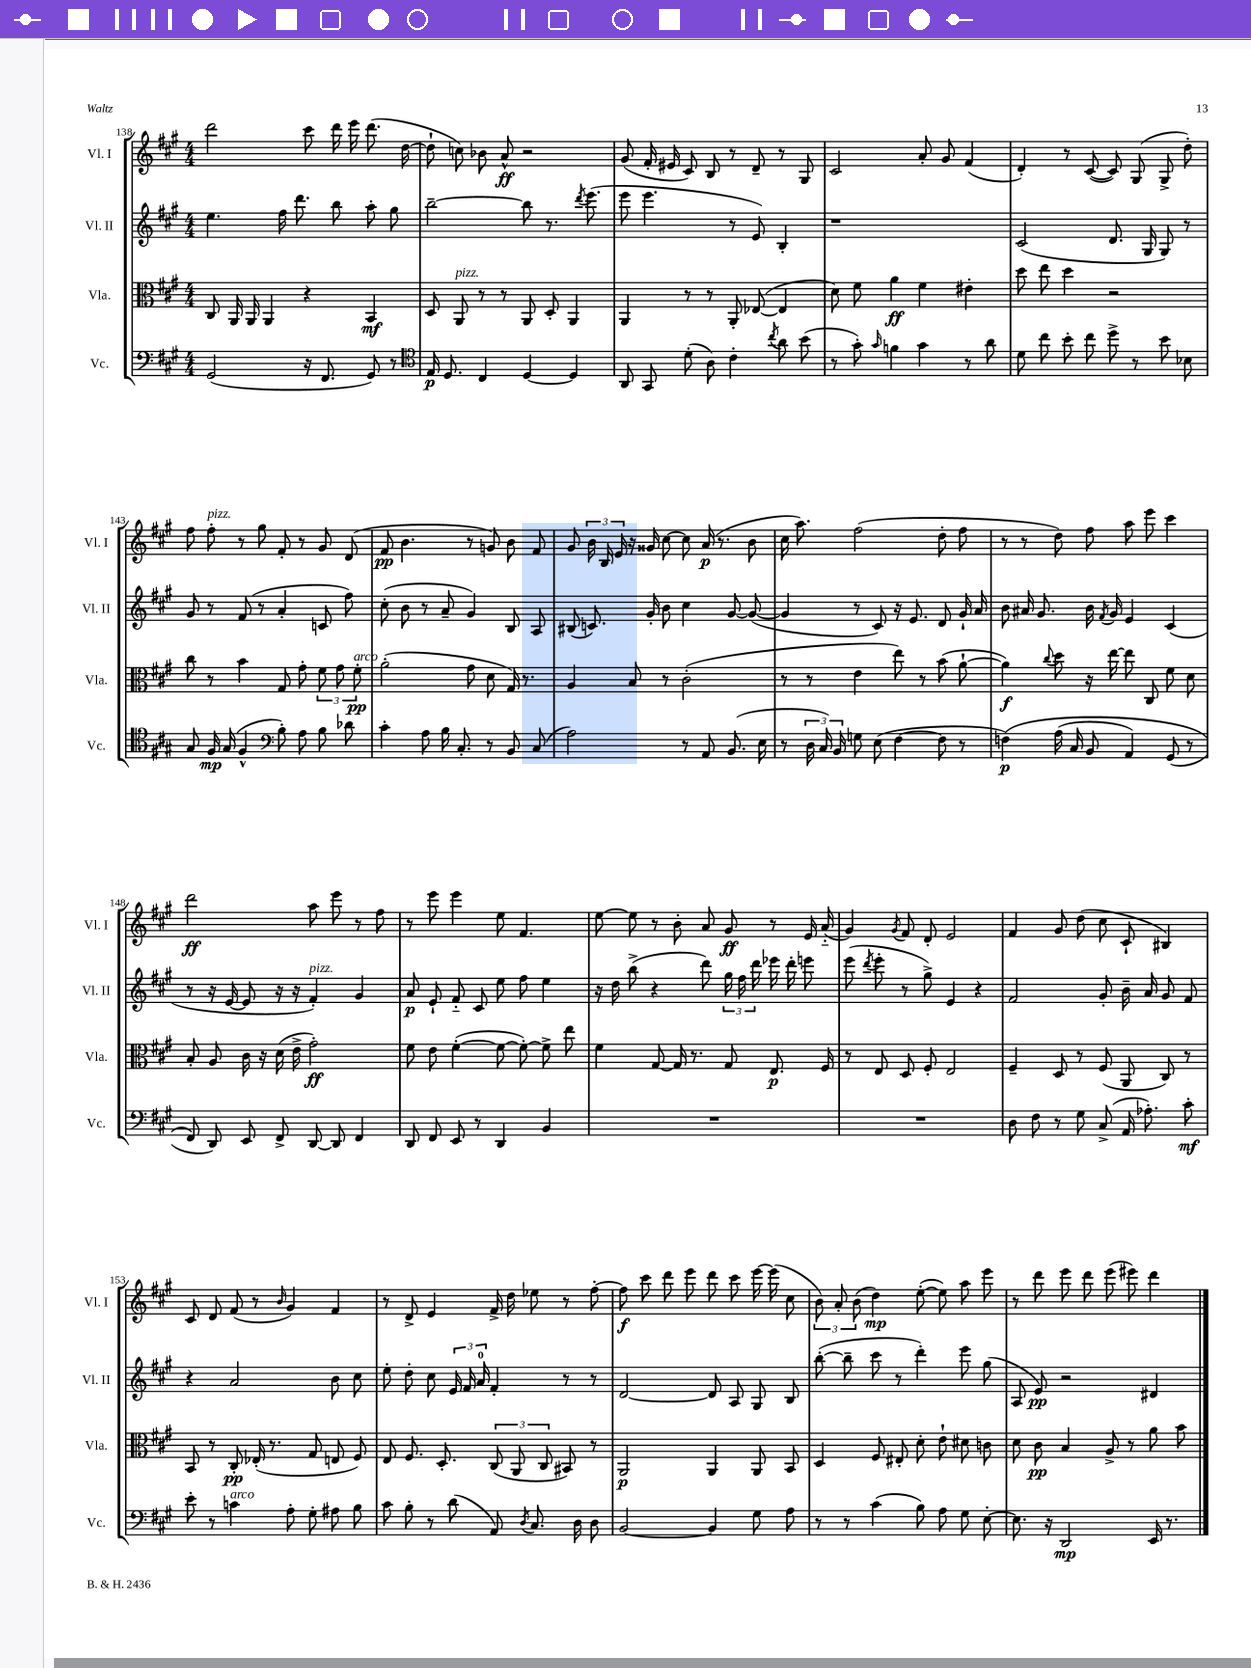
<<
\new StaffGroup <<
\new Staff = "s0" \with { instrumentName = "Vl. I" shortInstrumentName = "Vl. I" } {
    \clef treble \key a \major \numericTimeSignature \time 4/4
    \autoBeamOff d'''2 cis'''8 d'''16 e'''16 d'''8.( d''16~ |
    d''8-! c''8) bes'8 a'8-^\ff r2 |
    gis'8( fis'16-. eis'16 cis'8) b8 r8 d'8-- r8 gis8 |
    cis'2 a'8-. gis'8 fis'4( |
    d'4-.) r8 cis'8~( cis'8) gis8( gis8-> d''8-.) |
    fis''8 fis''8-.^\markup { \italic "pizz." } r8 gis''8 fis'8-. r8 gis'8 d'8( |
    fis'8\pp b'4. r8 g'8) b'8 fis'8 |
    gis'8 \tuplet 3/2 { b'16 b16 e'16 } r16 gisis'16 cis''8~ cis''8 a'16\p( r8. b'8 |
    cis''16 a''8.) fis''2( d''8-. fis''8 |
    r8 r8 d''8) fis''8 a''8 e'''8 cis'''4 |
    d'''2\ff a''8 e'''8 r8 fis''8 |
    r8 e'''8 e'''4 e''8 fis'4. |
    e''8~ e''8 r8 b'8-. a'8 gis'8\ff r8 e'16 a'16-_( |
    gis'4) \acciaccatura { gis'8 } fis'8 d'8-. e'2 |
    fis'4 gis'8 d''8( cis''8 cis'8-! bis4) |
    cis'8 d'8 fis'8( r8 \grace { b'16 } gis'4) fis'4 |
    r8 d'8-> e'4 fis'16-> d''16 ees''8 r8 fis''8~-. |
    fis''8\f cis'''8 d'''8 e'''8 d'''8 cis'''8 e'''16~ e'''16( cis''8 |
    \tuplet 3/2 { b'8) a'8-. b'8( } d''4\mp) e''8~-.( e''8) a''8 e'''8 |
    r8 d'''8 e'''8 d'''8 e'''8( eis'''8) d'''4 \bar "|." |
}
\new Staff = "s1" \with { instrumentName = "Vl. II" shortInstrumentName = "Vl. II" } {
    \clef treble \key a \major \numericTimeSignature \time 4/4
    \autoBeamOff e''4. fis''16 d'''8. b''8 a''8-. gis''8 |
    b''2~-- b''8 r8. \acciaccatura { d'''8 } e'''8.( |
    e'''8 e'''4. r8 e'8) b4-. |
    r1 |
    cis'2( d'8. gis16 gis8) r8 |
    gis'8 r8 fis'8( r8 a'4-. c'8 fis''8) |
    cis''8-.( b'8 r8 a'8-- gis'4) b8 a8 |
    bis8( c'8.) gis'16-. b'8 cis''4 gis'8~ gis'8~( |
    gis'4 r8 cis'8) r16 e'8. d'8 gis'16-! a'16 |
    b'8 ais'16 gis'8. b'16 \acciaccatura { fis'8 } gis'16 e'4 cis'4( |
    r8 r16 e'16~ e'8 r16 r16 fis'4-.^\markup { \italic "pizz." }) gis'4 |
    a'8\p e'8-! fis'8-_ cis'8 e''8 fis''8 e''4 |
    r16 d''16 b''8->( r4 d'''8) \tuplet 3/2 { gis''16 fis''16 d'''16 } ees'''16 d'''16-. e'''8 |
    e'''8( \acciaccatura { d'''8 } e'''8-. r8 gis''8->) e'4 r4 |
    fis'2 gis'8-. b'16-- a'16 gis'8 fis'8 |
    r4 a'2 b'8 cis''8 |
    e''8-. d''8-. cis''8 \tuplet 3/2 { e'16 fis'16 a'16-0 } fis'4-. r8 r8 |
    d'2~ d'8 a8 gis8 b8 |
    b''8~-.( b''8-- cis'''8 r8 d'''4-.) e'''8 gis''8( |
    a8 e'8\pp) r2 dis'4 \bar "|." |
}
\new Staff = "s2" \with { instrumentName = "Vla." shortInstrumentName = "Vla." } {
    \clef alto \key a \major \numericTimeSignature \time 4/4
    \autoBeamOff cis8 a,16 a,16 a,4 r4 b,4\mf |
    d8 a,8^\markup { \italic "pizz." } r8 r8 a,8 d8-. a,4 |
    a,4 r8 r8 a,8-. ees8~( ees4 |
    d'8) fis'8 a'4\ff fis'4 eis'4-. |
    d''8 e''8 d''4 r2 |
    cis''8 r8 b'4 gis8 gis'8-. \tuplet 3/2 { fis'8 gis'8 fis'8-.\pp^\markup { \italic "arco" } } |
    a'2-.( gis'8 d'8 gis16) r8. |
    a4 b8 r8 cis'2-.( |
    r8 r8 e'4 e''8) r8 b'8( a'8~-! |
    a'4\f) \appoggiatura { cis''8 } d''8 r16 e''16~ e''8 cis8 fis'8 d'8 |
    b8-. a8 cis'16 r16 d'16( e'16-> gis'2-.\ff) |
    fis'8 e'8 fis'4~-.( fis'8~ fis'8~-.) fis'8-> e''8 |
    fis'4 gis8~ gis16 r8. gis8 e8.\p fis16 |
    r8 e8 d8 fis8-. e2 |
    fis4-- d8 r8 fis8( a,8 cis8) r8 |
    b,8 r8 cis8-.\pp ees16-.( r8. gis8 e8 fis8) |
    e8 fis8. d8.-. \tuplet 3/2 { cis8( a,8 cis8 } bis,8) r8 |
    a,2\p a,4 a,8 b,8 |
    d4 fis8 eis8-. d'8-. e'8-! dis'8 c'8 |
    d'8 cis'8\pp b4 a8-> r8 a'8 b'8 \bar "|." |
}
\new Staff = "s3" \with { instrumentName = "Vc." shortInstrumentName = "Vc." } {
    \clef bass \key a \major \numericTimeSignature \time 4/4
    \autoBeamOff gis,2( r16 fis,8. gis,8) r8 |
    \clef tenor e16\p d8. cis4 d4~ d4 |
    a,8 gis,8 d'8-.( a8) cis'4-. \acciaccatura { cis''8 } a'8 b'8( |
    r8 gis'8-.) \grace { gis'16 } f'4 gis'4 r8 a'8 |
    d'8 cis''8 b'8-. cis''8 d''8-> r8 b'8 bes8 |
    gis8 fis16\mp gis16( fis4-^ \clef bass b8-.) a8 b8 des'8 |
    cis'4-. a8 b16 cis8.-. r8 b,8 cis8( |
    a2) r8 a,8 b,8.( e16 |
    r8 \tuplet 3/2 { d16 cis16) b,16 } g8 e8( fis4~ fis8 r8 |
    f4\p)\( a16( cis16 b,8 a,4) gis,8( r8 |
    fis,8\) d,8) e,8 fis,8-> d,8~ d,8 fis,4 |
    d,8 fis,8 e,8 r8 d,4 b,4 |
    R1 |
    R1 |
    d8 fis8 r8 gis8 cis8->( a,16 aes8.-.) cis'8-.\mf |
    e'8-. r8 c'4^\markup { \italic "arco" } a8-. gis8-. ais8 b8 |
    cis'8 b8-. r8 d'8( a,8) \acciaccatura { d8 } cis8. d16 d8 |
    b,2~ b,4 gis8 a8 |
    r8 r8 cis'4( b8) a8 gis8 e8~-. |
    e8. r16 d,2\mp e,16 r8. \bar "|." |
}
>>
>>
\layout { \context { \Score currentBarNumber = #138 } }
